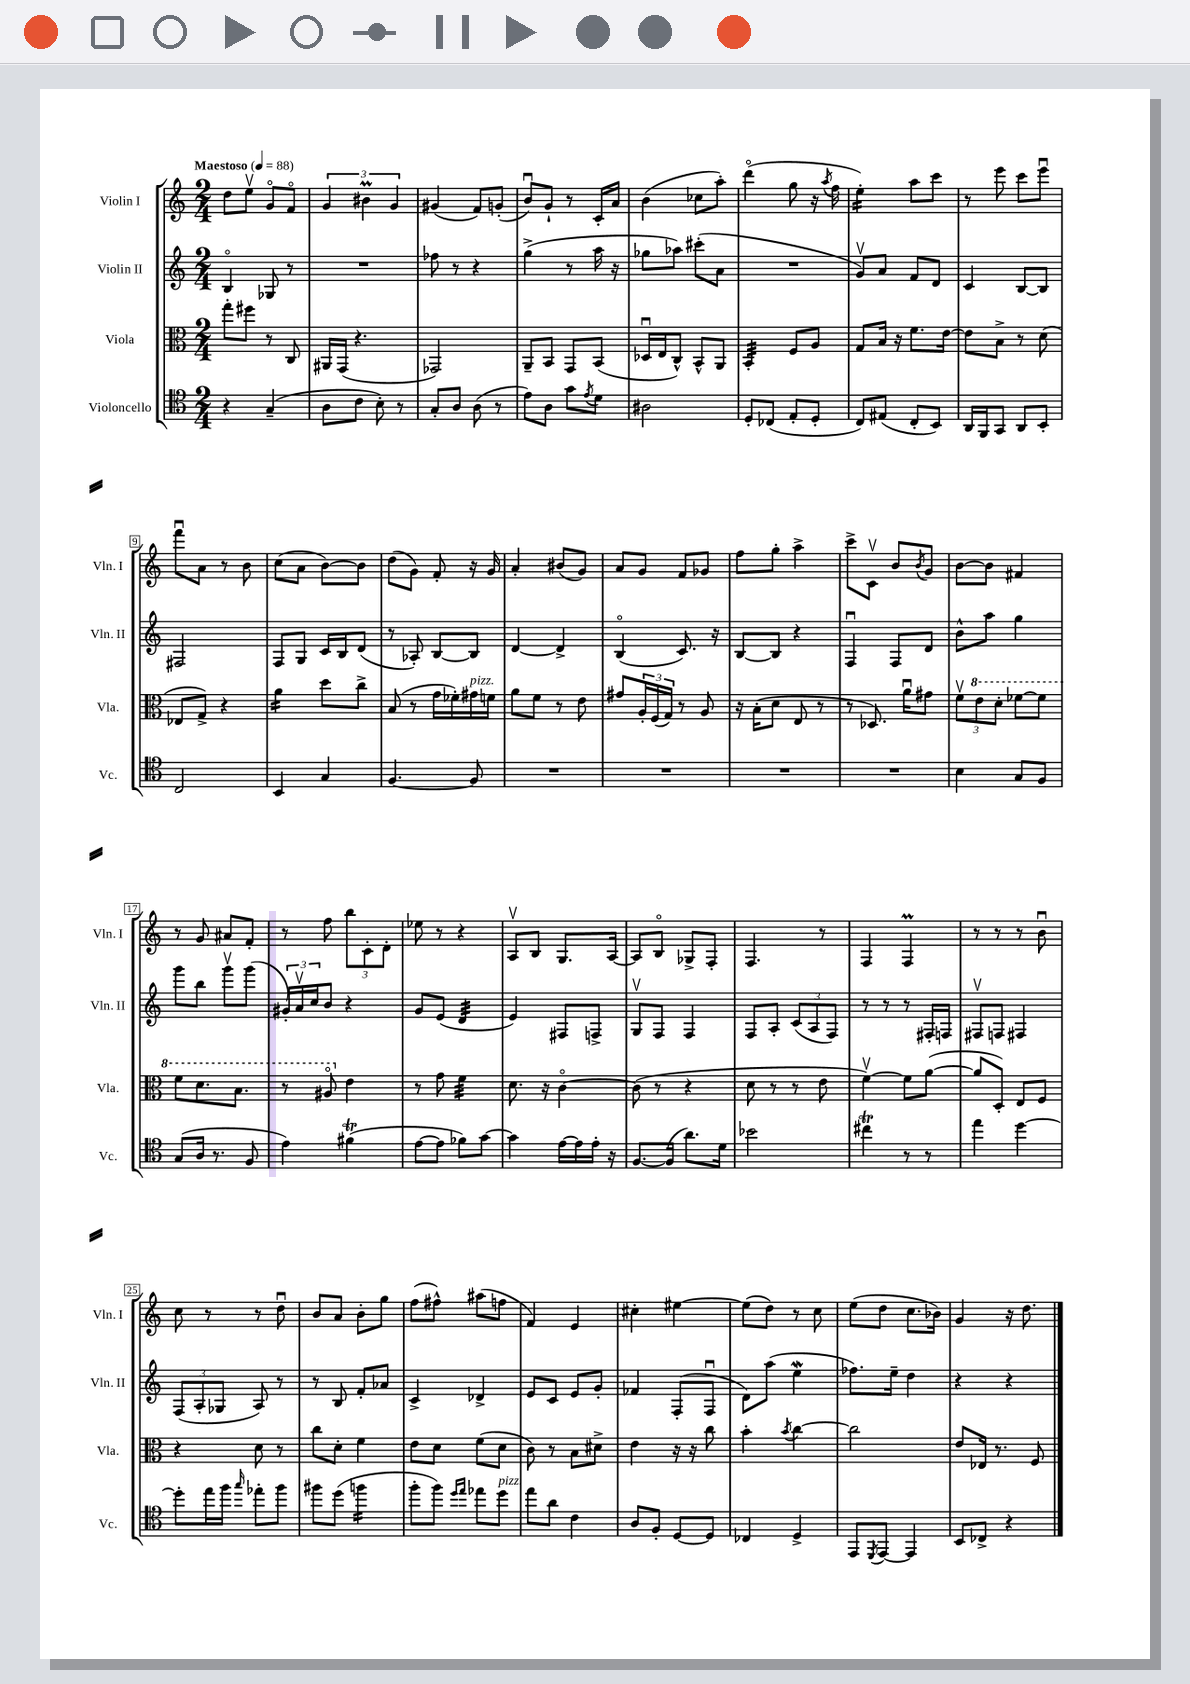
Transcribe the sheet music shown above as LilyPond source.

<<
\new StaffGroup <<
\new Staff = "s0" \with { instrumentName = "Violin I" shortInstrumentName = "Vln. I" } {
    \clef treble \key c \major \numericTimeSignature \time 2/4 \tempo "Maestoso" 4 = 88
    d''8 e''8\upbow g'8\flageolet f'8\flageolet |
    \tuplet 3/2 { g'4 bis'4\prall g'4 } |
    gis'4( f'8) g'8-.( |
    b'8\downbow) g'8-! r8 c'16-. a'16 |
    b'4( ces''8 a''8-.) |
    d'''4\flageolet( g''8 r16 \acciaccatura { a''8 } f''16 |
    e''4:16-.) a''8 c'''8 |
    r8 e'''8 c'''8 e'''8\downbow |
    f'''8\downbow a'8 r8 b'8 |
    c''8( a'8 b'8~) b'8 |
    d''8( g'8) f'8-. r16 g'16 |
    a'4-. bis'8( g'8) |
    a'8 g'8 f'8 ges'8 |
    f''8 g''8-. a''4-> |
    c'''8-> c'8\upbow b'8 \acciaccatura { b'8 } g'8 |
    b'8~ b'8 fis'4 |
    r8 g'8 ais'8 f'8-. |
    r8 f''8 \tuplet 3/2 { b''8 c'8-. d'8-. } |
    ees''8 r8 r4 |
    a8\upbow b8 g8. a16~ |
    a8 b8\flageolet ges8-> f8-. |
    f4. r8 |
    f4 f4\prall |
    r8 r8 r8 b'8\downbow |
    c''8 r8 r8 d''8\downbow |
    b'8 a'8 b'8-. g''8 |
    f''8( fis''8-^) ais''8( f''8 |
    f'4) e'4 |
    cis''4-. eis''4~ |
    eis''8( d''8) r8 c''8 |
    e''8( d''8 c''8. bes'16) |
    g'4 r16 d''8. \bar "|." |
}
\new Staff = "s1" \with { instrumentName = "Violin II" shortInstrumentName = "Vln. II" } {
    \clef treble \key c \major \numericTimeSignature \time 2/4
    b4\flageolet ges8 r8 |
    R2 |
    fes''8 r8 r4 |
    g''4->( r8 a''16 r16 |
    ges''8 aes''8) cis'''8-.( a'8 |
    R2 |
    g'8\upbow) a'8 f'8 d'8 |
    c'4 b8~ b8 |
    fis2 |
    f8 g8 c'16 b16 d'8( |
    r8 aes8-.) b8~ b8 |
    d'4~ d'4-> |
    b4\flageolet( c'8.) r16 |
    b8~ b8 r4 |
    f4\downbow f8 d'8 |
    b'8-^ a''8 g''4 |
    g'''8 b''8 g'''8\upbow g'''8( |
    \tuplet 3/2 { gis'16-.) a'16\upbow c''16 } b'8 r4 |
    g'8 e'8( d'4:32 |
    e'4) fis8 f8-> |
    g8\upbow f8 f4 |
    f8 a8-. \tuplet 3/2 { c'8( a8 f8) } |
    r8 r8 r8 fis16-. f16 |
    fis8\upbow f8 fis4 |
    \tuplet 3/2 { f8( a8-. ges8 } a8) r8 |
    r8 b8 f'8-. aes'8 |
    c'4-> des'4-> |
    e'8 c'8 e'8 g'8-. |
    fes'4 f8-.( f8\downbow |
    d'8) a''8( e''4\mordent |
    fes''8.) e''16-- d''4 |
    r4 r4 \bar "|." |
}
\new Staff = "s2" \with { instrumentName = "Viola" shortInstrumentName = "Vla." } {
    \clef alto \key c \major \numericTimeSignature \time 2/4
    g''8-. fis''8 r8 c8 |
    ais,16 g,16( r4. |
    ges,2) |
    a,8-- b,8 g,8 b,8( |
    des16\downbow e16 c8-^) b,8-^ a,8 |
    b,4:32-. f8 a8 |
    g8 b16 r16 f'8. e'16~ |
    e'8 b8-> r8 d'8( |
    ees8 g8->) r4 |
    a'4:16 d''8 c''8-> |
    b8( r8 g'16 fes'16-.) gis'16^\markup { \italic "pizz." } f'16 |
    a'8 f'8 r8 e'8 |
    gis'8 \tuplet 3/2 { a16-. f16( g16) } r8 a8 |
    r16 b16-.( d'8 e8 r8 |
    r8 des8.) a'16\downbow gis'8 |
    \tuplet 3/2 { f'8\upbow \ottava #1 e''8 d''8-. } fes''8~ fes''8 |
    f''8 d''8. b'8. |
    r8 ais'8\flageolet \ottava #0 e'4 |
    r8 g'8 f'4:32 |
    d'8. r16 c'4~\flageolet |
    c'8( r8 r4 |
    d'8 r8 r8 e'8 |
    f'4~\upbow) f'8 a'8~( |
    a'8 d8-.) e8 f8 |
    r4 d'8 r8 |
    c''8 d'8-. f'4 |
    e'8 d'8 f'8( d'8 |
    c'8) r8 b8 dis'8-> |
    e'4 r16 r16 c''8 |
    b'4-. \acciaccatura { b'8 } c''4~ |
    c''2 |
    e'8 ees16 r8. f8 \bar "|." |
}
\new Staff = "s3" \with { instrumentName = "Violoncello" shortInstrumentName = "Vc." } {
    \clef tenor \key c \major \numericTimeSignature \time 2/4
    r4 g4--( |
    a8 c'8 b8-.) r8 |
    g8-. a8 a8( r8 |
    e'8) a8 g'8 \acciaccatura { e'8 } d'8 |
    ais2 |
    d8-. ces8( e8-. d8-. |
    c8) eis8( c8-. b,8) |
    a,16 f,16 g,8 a,8 b,8-. |
    c2 |
    b,4 g4 |
    f4.~ f8 |
    R2 |
    R2 |
    R2 |
    R2 |
    b4 g8 f8 |
    g8( a16 r8. f8 |
    e'4) fis'4\trill( |
    e'8~ e'8 fes'8) g'8~ |
    g'4 e'16~ e'16 e'16-. r16 |
    f8.~ f16( a'8.) d'16 |
    bes'2 |
    cis''4\trill r8 r8 |
    e''4 d''4~ |
    d''8-. e''16 f''16 \grace { g''16 } ees''8-. f''8 |
    fis''8 d''8( f''4:16 |
    f''8-. f''8) \grace { d''16 e''16 } ees''8 d''8^\markup { \italic "pizz." } |
    e''8 a'8 c'4 |
    a8 f8-. d8~ d8 |
    ces4 d4-> |
    e,8 \acciaccatura { d,8 } e,8~ e,4 |
    b,8 ces8-> r4 \bar "|." |
}
>>
>>
\layout { \context { \Score \override BarNumber.stencil = #(make-stencil-boxer 0.1 0.3 ly:text-interface::print) } }
